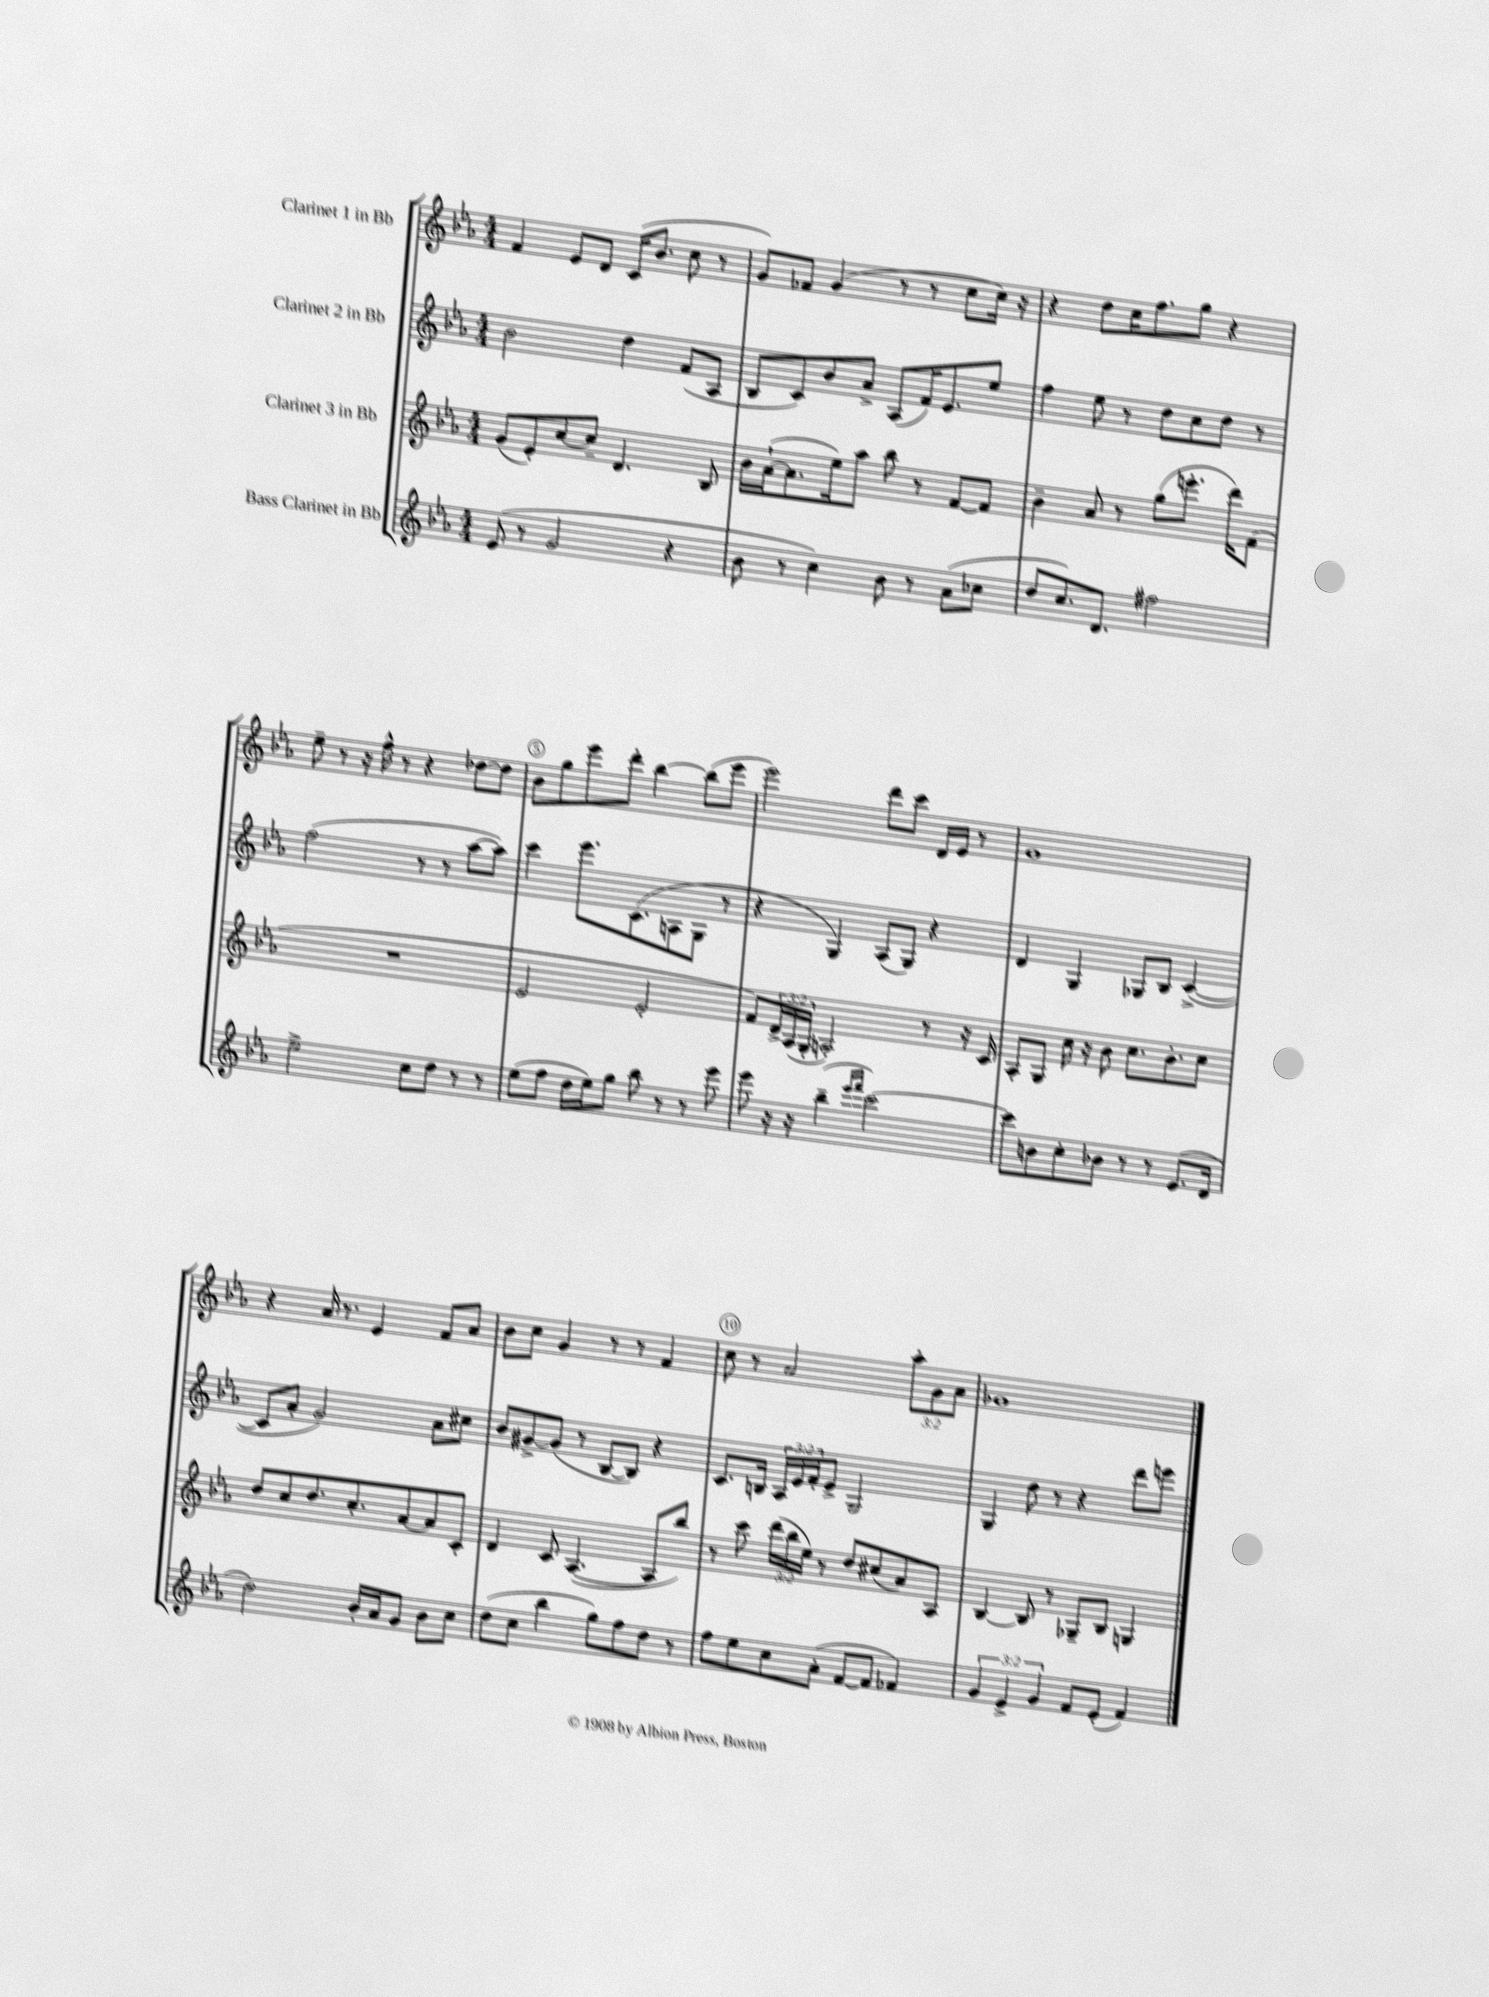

**kern	**kern	**kern	**kern
*staff4	*staff3	*staff2	*staff1
*clefG2	*clefG2	*clefG2	*clefG2
*k[b-e-a-]	*k[b-e-a-]	*k[b-e-a-]	*k[b-e-a-]
*M4/4	*M4/4	*M4/4	*M4/4
(8e-/	(8g/L	2b-\	4f/
8r	8e-'/)	.	.
2g/	[8cc/	.	8e-/L
.	8cc~/]J	.	8d/J
.	4.d/	4dd\	(16c/LK
.	.	.	8.b-/J
4r	.	(8f/L	8cc\
.	8B-/	8A-/J	8r
=	=	=	=
8b-\	16b-\LL	8B-/L	8g/L)
.	([16a-`\J	.	.
8r	8.a-\]	8c/)	8f-/J
4cc\)	.	8b-/	(4g/
.	16ee-\k)	.	.
.	8aa-\J	8a-^/J	.
8b-\	8bb-\	(8A-/L	8r
8r	8r	16f/K)	8r
.	.	8.e-/	.
(8a-\L	[8f/L	.	8cc\L
8cc-\J	8f/]J	8ee-/J	16cc\Jk)
.	.	.	16r
=	=	=	=
8dd/L	4b-~\	4ff\	4r
8.cc/)	.	.	.
.	8a-/	8ee-\	8dd\L
8.d/J	.	.	.
.	8r	8r	16cc\K
.	.	.	8.ff\
2ff#\	(8gg\L	8dd\L	.
.	8.eee'\J	8cc\	8gg\J
.	.	8dd\J	4r
.	16ddd\LK)	.	.
.	(8f\J	8r	.
=	=	=	=
2ee-^\	1r	(2ff\	8ee-~\
.	.	.	8r
.	.	.	16r
.	.	.	16ff^^\
.	.	.	8r
8cc\L	.	8r	4r
8dd\J	.	8r	.
8r	.	[8aa-\L	[8dd-\L
8r	.	8aa-\]J)	8dd-\]J
=	=	=	=
(8ee-\L	2e-/	4ccc\	8b-\L
8ff\J	.	.	8gg\
16dd\LL	.	8.eee-\L	8eee-\
16ee-\J)	.	.	.
8gg\J	.	.	8ddd'\J
.	.	(8.c\	.
8bb-\	2e-'/	.	[4bb-\
8r	.	8A\	.
8r	.	8G\J	(8bb-\]L
8eee-\	.	8r	8eee-\J
=	=	=	=
8eee-\	8f/L)	4r	2eee-\)
16r	24d^/L	.	.
.	(24A-/	.	.
16r	.	.	.
.	24G'/JJ	.	.
(4bb-~\	2A'/)	4G/)	.
16qqeee-/LL	.	.	.
16qqfff/JJ	.	.	.
[2ccc\)	.	(8A-/L	8ddd\L
.	.	8G/J)	8ccc\J
.	8r	4r	16d/LL
.	.	.	16e-/JJ
.	16r	.	8r
.	16c/	.	.
=	=	=	=
8ccc\]L	8A-'/L	4d/	1g
8b\	8G/J	.	.
8cc'\	16cc\	4G/	.
.	16r	.	.
8b-\J	8b-\	.	.
8r	8.cc\L	8G-/L	.
8r	.	8B-/J	.
.	8.b-'\	.	.
(8.e-/L	.	([4c^/	.
.	8cc\J	.	.
16d/Jk	.	.	.
=	=	=	=
2dd\)	8dd/L	8c/]L	4r
.	8cc/	8a-'/J	.
.	8.dd/	2g/)	16a-/
.	.	.	8.r
.	8.cc'/	.	.
16b-'/LL	.	.	4e-/
16a-/J	.	.	.
8g/J	[8a-/	.	.
8b-\L	8a-/]	8a-\L	8f/L
8cc\J	8c'/J	8cc#\J	8a-/J
=	=	=	=
(8dd\L	4d/	8b-/L	8b-\L
8cc\J	.	[8g#^/	8cc\J
4bb-\	8c/	(8g#/]J	4g/
.	([4.A-/	8r	.
8gg\L)	.	[8B-/L	8r
8ff\	.	8B-/]J)	8r
8dd\J	8A-/]L	4r	4f/
8r	8bb-/J)	.	.
=	=	=	=
8ff\L	8r	8.c/L	8cc\
8ee-\	8ccc\	.	8r
.	.	16B/Jk	.
8cc\	(24ddd\LL	24A-/LL	2a-/
.	24bb-\	24e-/	.
.	24ee-\JJ)	24f'/J	.
(8a-'\J	8r	8e-^/J	.
[8f/L	8dd/L	2G/	.
8f/]J	(8cc#/	.	.
4f-/)	8a-/)	.	12aa-'\L
.	.	.	12g\
.	8A-/J	.	.
.	.	.	12a-\J
=	=	=	=
6g/	[4B-/	4G/	1g-
6e-^/	.	.	.
.	8B-/]	8dd\	.
6g/	.	.	.
.	8r	8r	.
8f/L	8G-~/L	4r	.
(8e-'/J	8B-/J	.	.
4f/)	4G/	8ddd\L	.
.	.	8eee\J	.
==	==	==	==
*-	*-	*-	*-
